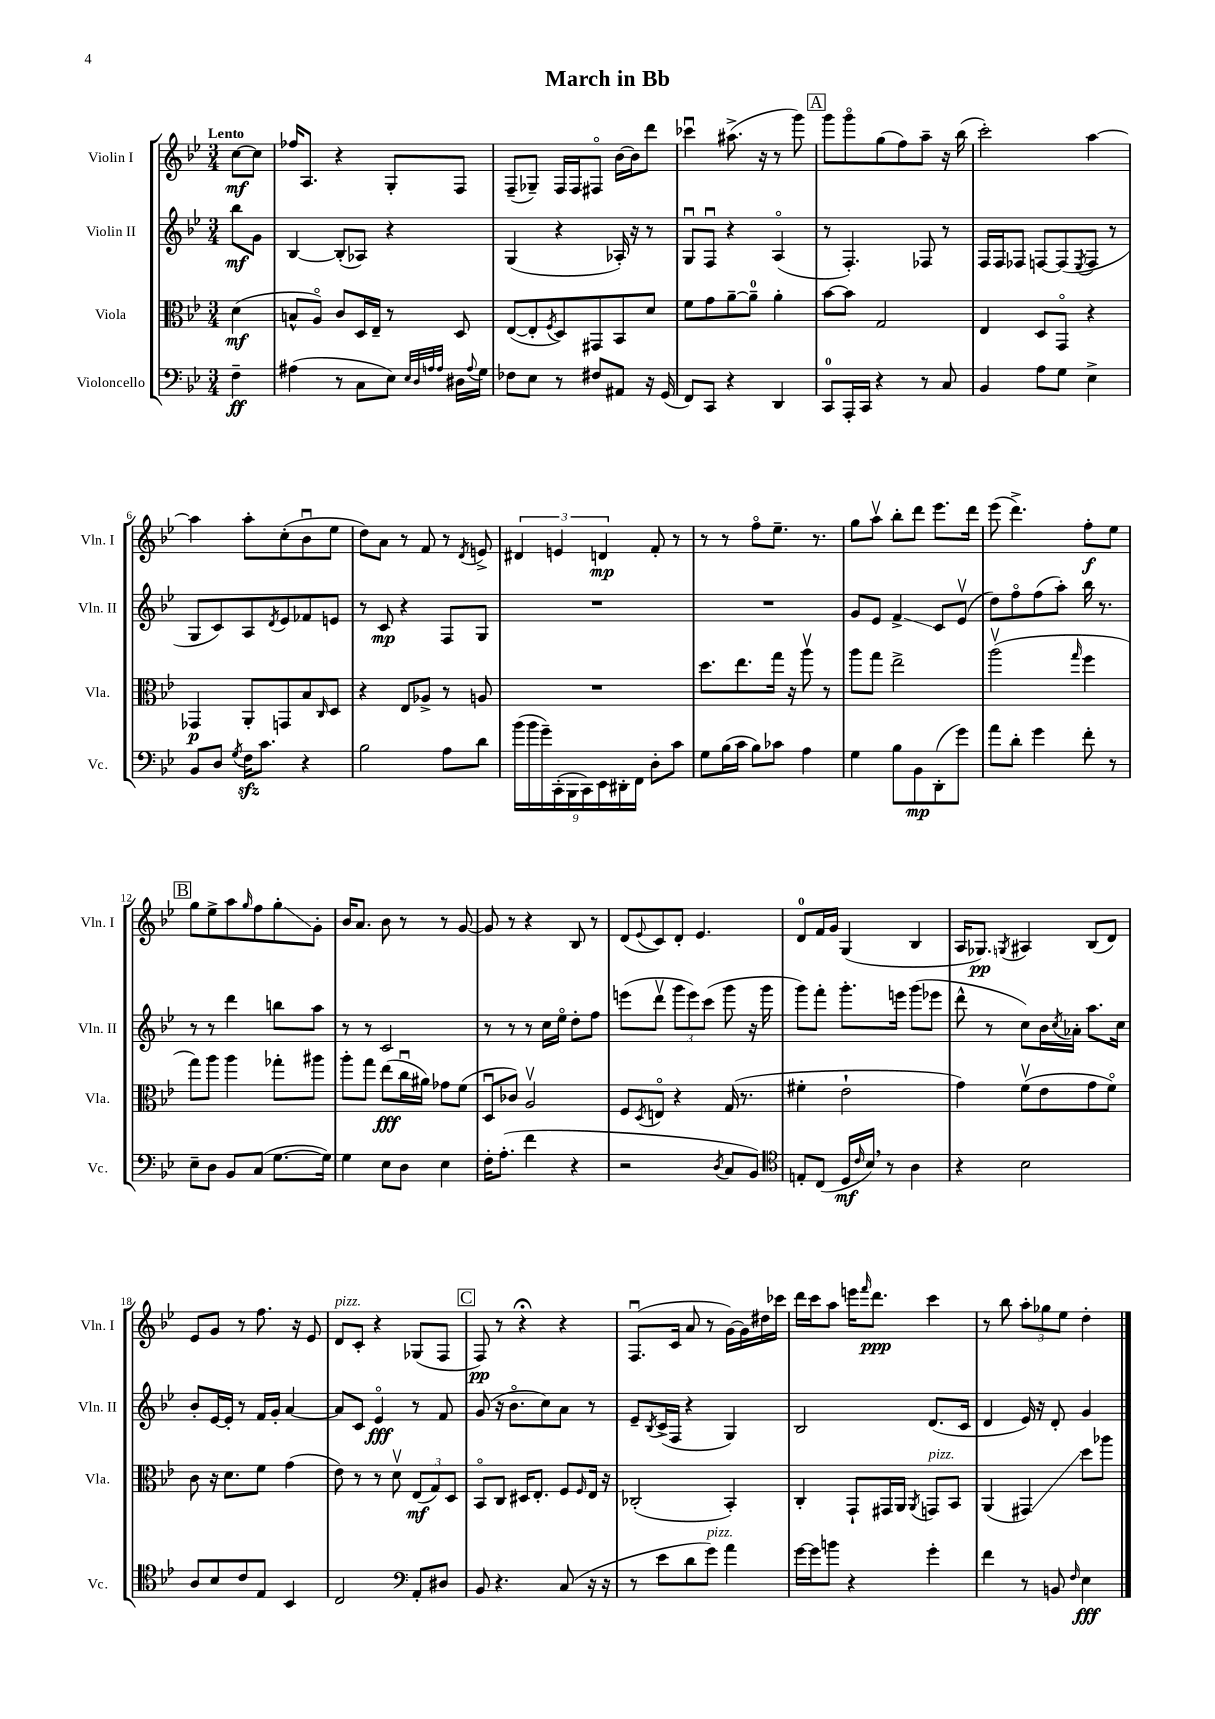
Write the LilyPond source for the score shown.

\header { title = "March in Bb" }
<<
\new StaffGroup <<
\new Staff = "s0" \with { instrumentName = "Violin I" shortInstrumentName = "Vln. I" } {
    \clef treble \key bes \major \numericTimeSignature \time 3/4 \partial 4 \tempo "Lento"
    c''8~\mf c''8 |
    fes''16 a8. r4 g8-. f8 |
    f8--( ges8--) f16 f16 fis8\flageolet bes'16~ bes'16 d'''8 |
    ces'''4\downbow ais''8.->( r16 r8 g'''8) |
    \mark \markup { \box "A" } g'''8 g'''8\flageolet g''8( f''8) a''8-- r16 bes''16( |
    c'''2-.) a''4~ |
    a''4 a''8-. c''8-.( bes'8\downbow ees''8 |
    d''8) a'8 r8 f'8 r8 \acciaccatura { d'8 } e'8-> |
    \tuplet 3/2 { dis'4 e'4 d'4\mp } f'8-. r8 |
    r8 r8 f''8\flageolet ees''8.-- r8. |
    g''8 a''8\upbow bes''8-. d'''8 ees'''8. d'''16 |
    ees'''8( d'''4.->) f''8-.\f ees''8 |
    \mark \markup { \box "B" } g''8 ees''8-> a''8 \grace { g''16 } f''8 g''8-.\glissando g'8-. |
    bes'16 a'8. bes'8 r8 r8 g'8~ |
    g'8 r8 r4 bes8 r8 |
    d'8( \appoggiatura { ees'8 } c'8) d'8-. ees'4. |
    d'8-0 f'16 g'16 g4( bes4 |
    a16 ges8.\pp) \acciaccatura { g8 } ais4 bes8( d'8) |
    ees'8 g'8 r8 f''8. r16 ees'8 |
    d'8^\markup { \italic "pizz." } c'8-. r4 ges8( f8 |
    \mark \markup { \box "C" } f8\pp) r8 r4\fermata r4 |
    f8.\downbow( c'16 a'8 r8 g'16~) g'16 dis''16 ces'''16 |
    d'''16 c'''16 a''8 e'''16 \grace { f'''16 } d'''8.\ppp c'''4 |
    r8 bes''8 \tuplet 3/2 { a''8-. ges''8 ees''8 } d''4-. \bar "|." |
}
\new Staff = "s1" \with { instrumentName = "Violin II" shortInstrumentName = "Vln. II" } {
    \clef treble \key bes \major \numericTimeSignature \time 3/4 \partial 4
    bes''8\mf g'8 |
    bes4~ bes8-.( aes8) r4 |
    g4( r4 aes16-.) r16 r8 |
    g8\downbow f8\downbow r4 a4\flageolet( |
    \mark \markup { \box "A" } r8 f4.-.) fes8 r8 |
    f16 f16 fes8 f8~ f8( \acciaccatura { ees8 } f8 r8 |
    g8 c'8) a8 \acciaccatura { d'8 } ees'8 fes'8 e'8 |
    r8 c'8\mp r4 f8 g8 |
    R2. |
    R2. |
    g'8 ees'8 f'4->\glissando c'8 ees'8\upbow( |
    d''8) f''8\flageolet f''8( a''8-.) bes''16 r8. |
    \mark \markup { \box "B" } r8 r8 d'''4 b''8 a''8 |
    r8 r8 c'2 |
    r8 r8 r8 c''16 ees''16\flageolet d''8-. f''8 |
    e'''8( d'''8\upbow \tuplet 3/2 { g'''8 e'''8) c'''8( } g'''8 r16 g'''16 |
    g'''8) f'''8-. g'''8.-. e'''16 g'''8( ees'''8 |
    d'''8-^ r8 c''8) bes'16 \acciaccatura { c''8 } aes'16-. a''8. c''16 |
    bes'8-. ees'16~ ees'16-. r8 f'16 g'16-. a'4~ |
    a'8 c'8 ees'4\flageolet\fff r8 f'8 |
    \mark \markup { \box "C" } g'8( r16 bes'8.\flageolet c''8) a'8 r8 |
    ees'8-- \acciaccatura { bes8 } c'16->( f16 r4 g4) |
    bes2 d'8.( c'16 |
    d'4 ees'16) r16 d'8-. g'4 \bar "|." |
}
\new Staff = "s2" \with { instrumentName = "Viola" shortInstrumentName = "Vla." } {
    \clef alto \key bes \major \numericTimeSignature \time 3/4 \partial 4
    d'4\mf( |
    b8-^ a8\flageolet) c'8 d16 ees16-- r8 d8 |
    ees8~( ees8-. \acciaccatura { f8 } d8) gis,8 bes,8 d'8 |
    f'8 g'8 a'8~-- a'8-0-- a'4-. |
    \mark \markup { \box "A" } bes'8~ bes'8 g2 |
    ees4 d8 g,8\flageolet r4 |
    ges,4\p a,8-. g,8 bes8 \grace { c16 } d8 |
    r4 ees8 aes8-> r8 a8 |
    R2. |
    d''8. ees''8. g''16 r16 a''8\upbow r8 |
    a''8 g''8 ees''2-> |
    a''2\upbow( \grace { g''16 } f''4 |
    \mark \markup { \box "B" } g''8) a''8 a''4 ges''8-. ais''8 |
    a''8-. g''8 ees''8\fff( c''16\downbow ais'16) ges'8 f'8( |
    d8\downbow ces'8) a2\upbow |
    f8 \acciaccatura { d8 } e8\flageolet r4 g16( r8. |
    fis'4-. ees'2-! |
    g'4) f'8\upbow( ees'8 g'8 f'8\flageolet) |
    c'8 r16 d'8. f'8 g'4( |
    ees'8) r8 r8 d'8\upbow \tuplet 3/2 { ees8\mf( g8) d8 } |
    \mark \markup { \box "C" } bes,8\flageolet c8 dis16 ees8.-. f8 \grace { f16 } ees16 r16 |
    ces2-.( bes,4-.) |
    c4-. g,8-! gis,16 a,16 \acciaccatura { a,8 } g,8^\markup { \italic "pizz." } bes,8 |
    a,4( gis,4\glissando) d''8 aes''8 \bar "|." |
}
\new Staff = "s3" \with { instrumentName = "Violoncello" shortInstrumentName = "Vc." } {
    \clef bass \key bes \major \numericTimeSignature \time 3/4 \partial 4
    f4--\ff |
    ais4( r8 c8 ees8) \grace { ees32 d32 a32 a32 } dis16 \appoggiatura { a8 } g16 |
    fes8 ees8 r8 fis8 ais,8 r16 g,16( |
    f,8) c,8 r4 d,4 |
    \mark \markup { \box "A" } c,8-0 a,,16-. c,16 r4 r8 c8 |
    bes,4 a8 g8 ees4-> |
    bes,8 d8 \acciaccatura { g8 } f16\sfz c'8. r4 |
    bes2 a8 d'8 |
    \tuplet 9/8 { bes'16( bes'16 g'16--) c,16-.( bes,,16 c,16) ees,16 dis,16-. f,16 } d8-. c'8 |
    g8 bes16( c'16 bes8) ces'8 a4 |
    g4 bes8 bes,8\mp d,8-.( g'8) |
    a'8 d'8-. g'4 f'8-. r8 |
    \mark \markup { \box "B" } ees8-- d8 bes,8 c8( g8.~ g16) |
    g4 ees8 d8 ees4 |
    f16-. a8.-.( f'4 r4 |
    r2 \acciaccatura { d8 } c8 bes,8) |
    \clef tenor e8-. c8( d16\mf \grace { c'16 } bes16) \breathe r8 a4 |
    r4 bes2 |
    a8 bes8 c'8 ees8 bes,4 |
    c2 \clef bass a,8-. dis8 |
    \mark \markup { \box "C" } bes,8 r4. c8( r16 r16 |
    r8 ees'8 d'8 g'8^\markup { \italic "pizz." }) a'4 |
    g'16~ g'16 b'8 r4 g'4-. |
    f'4 r8 b,8 \grace { f16 } ees4\fff \bar "|." |
}
>>
>>
